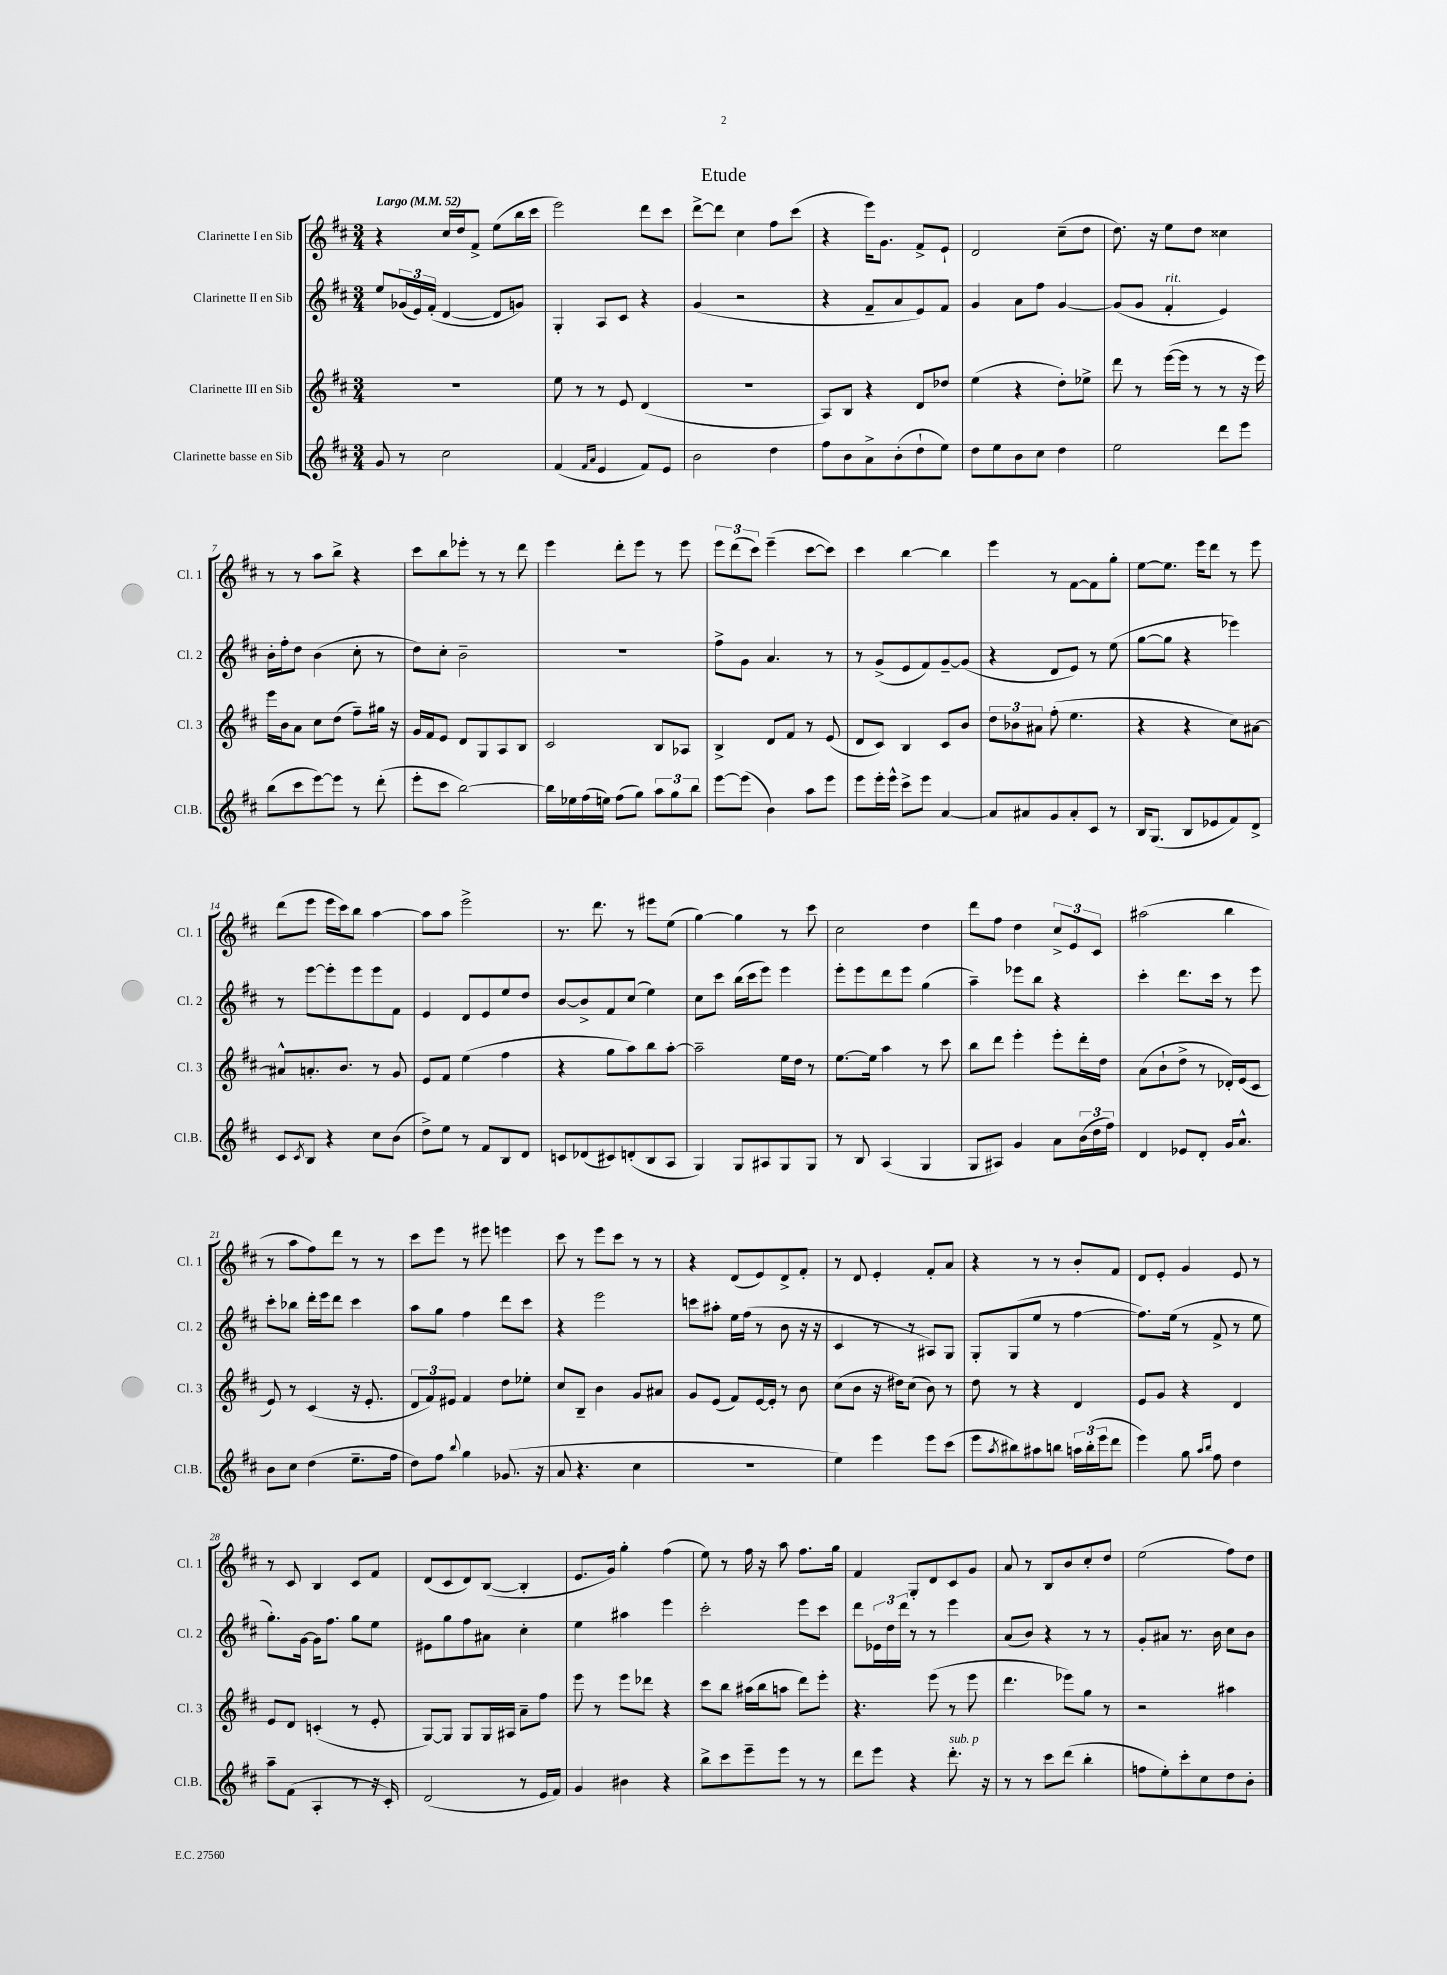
\header { title = "Etude" }
<<
\new StaffGroup <<
\new Staff = "s0" \with { instrumentName = "Clarinette I en Sib" shortInstrumentName = "Cl. 1" } {
    \clef treble \key d \major \numericTimeSignature \time 3/4 \tempo "Largo" 4 = 52
    r4 cis''16 d''16 fis'8-> e''8( b''16 cis'''16 |
    e'''2) d'''8 cis'''8 |
    d'''8~-> d'''8 cis''4 fis''8 cis'''8( |
    r4 e'''16) g'8. fis'8-> e'8-! |
    d'2 cis''8--( d''8 |
    d''8.) r16 e''8 d''8 cisis''4 |
    r8 r8 a''8 b''8-> r4 |
    cis'''8 b''8 ees'''8-. r8 r8 d'''8 |
    e'''4 d'''8-. e'''8 r8 e'''8 |
    \tuplet 3/2 { e'''8 d'''8( cis'''8) } e'''4--( cis'''8~ cis'''8) |
    cis'''4 b''4~ b''4 |
    e'''4 r8 fis'8~ fis'8 g''8-. |
    e''8~ e''8. e'''16 d'''8 r8 e'''8 |
    d'''8( e'''8 e'''16 cis'''16) b''8 a''4~ |
    a''8 a''8 e'''2-> |
    r8. d'''8. r8 eis'''8 e''8( |
    g''4~) g''4 r8 cis'''8 |
    cis''2 d''4 |
    d'''8 fis''8 d''4 \tuplet 3/2 { cis''8-> e'8 cis'8 } |
    ais''2( b''4 |
    r8 a''8 fis''8) d'''8 r8 r8 |
    cis'''8 e'''8 r8 eis'''8 e'''4 |
    cis'''8 r8 e'''8 cis'''8 r8 r8 |
    r4 d'8( e'8) d'8-> fis'8-. |
    r8 d'8 e'4-. fis'8-. a'8 |
    r4 r8 r8 b'8-. fis'8 |
    d'8 e'8-. g'4 e'8 r8 |
    r8 cis'8 b4 cis'8 fis'8 |
    d'8( cis'8 d'8) b8~( b4-. |
    e'8. g'16) g''4-. fis''4( |
    e''8) r8 fis''16 r16 a''8 fis''8. g''16 |
    fis'4 g8-. d'8 cis'8 g'8 |
    a'8 r8 b8 b'8 cis''8-. d''8 |
    e''2( fis''8) d''8 \bar "|." |
}
\new Staff = "s1" \with { instrumentName = "Clarinette II en Sib" shortInstrumentName = "Cl. 2" } {
    \clef treble \key d \major \numericTimeSignature \time 3/4
    e''8 \tuplet 3/2 { ges'16( e'16) fis'16-.( } d'4~ d'8 g'8) |
    g4-. a8 cis'8 r4 |
    g'4( r2 |
    r4 fis'8-- a'8 e'8) fis'8 |
    g'4 a'8 fis''8 g'4~ |
    g'8( g'8 fis'4-.^\markup { \italic "rit." } e'4) |
    b'16-. fis''16-. d''8 b'4( cis''8-. r8 |
    d''8) cis''8-. b'2-- |
    R2. |
    fis''8-> g'8 a'4. r8 |
    r8 g'8->( e'8 fis'8) g'8~-- g'8( |
    r4 d'8 e'8) r8 e''8( |
    g''8~ g''8 r4 ees'''4) |
    r8 e'''8~ e'''8-. e'''8 e'''8 fis'8 |
    e'4 d'8 e'8 e''8 d''8 |
    b'8~ b'8-> fis'8 cis''8( e''4) |
    cis''8 cis'''8 b''16( cis'''16 e'''8) e'''4 |
    e'''8-. e'''8 d'''8 e'''8 g''4( |
    a''4--) ees'''8 b''8 r4 |
    cis'''4-. d'''8. cis'''16 r8 e'''8 |
    cis'''8-. bes''8 d'''16-. e'''16 d'''8 cis'''4 |
    a''8 g''8 fis''4 d'''8 cis'''8 |
    r4 e'''2 |
    c'''8 ais''8-. e''16 fis''16( r8 b'8 r16 r16 |
    cis'4 r8 r8 ais8) g8 |
    g8-. g8( e''8 r8 fis''4~ |
    fis''8.) e''16( r8 fis'8-> r8 e''8 |
    g''8.-.) g'16~ g'16 fis''8. g''8 e''8 |
    eis'8 g''8 fis''8 ais'8 cis''4-. |
    e''4 ais''4 e'''4 |
    cis'''2-. e'''8 cis'''8 |
    d'''8 \tuplet 3/2 { ees'16 d''16 d'''16 } r8 r8 e'''4 |
    a'8( b'8) r4 r8 r8 |
    g'8-. ais'8 r8. b'16 cis''8 b'8 \bar "|." |
}
\new Staff = "s2" \with { instrumentName = "Clarinette III en Sib" shortInstrumentName = "Cl. 3" } {
    \clef treble \key d \major \numericTimeSignature \time 3/4
    R2. |
    e''8 r8 r8 e'8 d'4( |
    R2. |
    a8) b8 r4 d'8 des''8 |
    e''4( r4 d''8-.) ees''8-> |
    d'''8 r8 e'''16~( e'''16 r8 r8 r16 e'''16) |
    e'''16 b'16 a'8 cis''8 d''8( fis''8--) gis''16 r16 |
    g'16 fis'16 e'8 d'8 g8 a8 b8 |
    cis'2 b8 aes8 |
    b4-> d'8 fis'8 r8 e'8( |
    d'8 cis'8) b4 cis'8 b'8 |
    \tuplet 3/2 { d''8 bes'8 ais'8 } fis''8-.( e''4. |
    r4 r4 cis''8) ais'8~ |
    ais'8-^ a'8.-. b'8. r8 g'8 |
    e'8 fis'8 e''4( fis''4 |
    r4 g''8 a''8) b''8 a''8~-. |
    a''2-- e''16 d''16 r8 |
    e''8.~ e''16 a''4 r8 cis'''8 |
    b''8 d'''8 e'''4-. e'''8-. d'''16-. d''16 |
    a'8( b'8-! d''8-> r8 des'16-.) e'16( cis'8 |
    e'8) r8 cis'4( r16 e'8.-. |
    \tuplet 3/2 { d'8 fis'8) eis'8 } fis'4 d''8 ees''8-. |
    cis''8 b8-- b'4 g'8 ais'8 |
    g'8 e'8( fis'8) e'16~ e'16-. r8 b'8 |
    cis''8( b'8 r16 dis''16) cis''8( b'8) r8 |
    d''8 r8 r4 d'4 |
    e'8 g'8 r4 d'4 |
    e'8 d'8 c'4-.( r8 e'8-. |
    g8~) g8 g8 g16 ais16 a'8-- fis''8 |
    e'''8 r8 e'''8 des'''8 r4 |
    cis'''8 b''8 ais''16( b''16 a''8 d'''8) e'''8-. |
    r4. e'''8( r8 e'''8 |
    d'''4. ees'''8) g''8 r8 |
    r2 ais''4 \bar "|." |
}
\new Staff = "s3" \with { instrumentName = "Clarinette basse en Sib" shortInstrumentName = "Cl.B." } {
    \clef treble \key d \major \numericTimeSignature \time 3/4
    g'8 r8 cis''2 |
    fis'4( \grace { fis'16 a'16 } e'4 fis'8) e'8 |
    b'2 d''4 |
    fis''8 b'8 a'8-> b'8-.( d''8-! e''8) |
    d''8 e''8 b'8 cis''8 d''4 |
    e''2 d'''8 e'''8 |
    b''8( cis'''8 e'''8~) e'''8 r8 d'''8-.( |
    e'''8-. cis'''8 b''2~) |
    b''16 ees''16 fis''16( e''16) fis''8( g''8) \tuplet 3/2 { a''8 g''8 b''8 } |
    e'''8~ e'''8( b'4) a''8 e'''8 |
    e'''8 e'''16-. e'''16-^ cis'''8-> e'''8 a'4~ |
    a'8 ais'8 g'8 ais'8-. cis'8 r8 |
    b16 g8.( b8 ees'8 fis'8) d'8-> |
    cis'8 \acciaccatura { cis'8 } b8 r4 cis''8 b'8( |
    d''8->) e''8 r8 fis'8 b8 d'8 |
    c'8 des'8( cis'8) d'8-.( b8 a8 |
    g4) g8 ais8 g8 g8 |
    r8 b8 a4( g4 |
    g8 ais8) g'4 a'8 \tuplet 3/2 { b'16( d''16 fis''16) } |
    d'4 ees'8 d'8-. g'16 a'8.-^ |
    b'8 cis''8 d''4( e''8.-- fis''16 |
    d''8) fis''8 \appoggiatura { b''8 } g''4 ges'8.( r16 |
    a'8 r4. cis''4 |
    R2. |
    e''4) e'''4 e'''8 cis'''8( |
    e'''8 \acciaccatura { a''8 } bis''8) ais''8 b''8 \tuplet 3/2 { a''16 b''16-.( e'''16 } d'''8 |
    e'''4) g''8 \grace { a''16 b''16 } fis''8 d''4 |
    a''8-- fis'8( a4-. r8 r16 cis'16-.) |
    d'2( r8 e'16 fis'16) |
    g'4 bis'4 r4 |
    b''8-> cis'''8 e'''8-- e'''8 r8 r8 |
    d'''8 e'''8 r4 d'''8.-.^\markup { \italic "sub. p" } r16 |
    r8 r8 cis'''8 d'''8( b''4-. |
    f''8 e''8-.) cis'''8-. cis''8 d''8 b'8-. \bar "|." |
}
>>
>>
